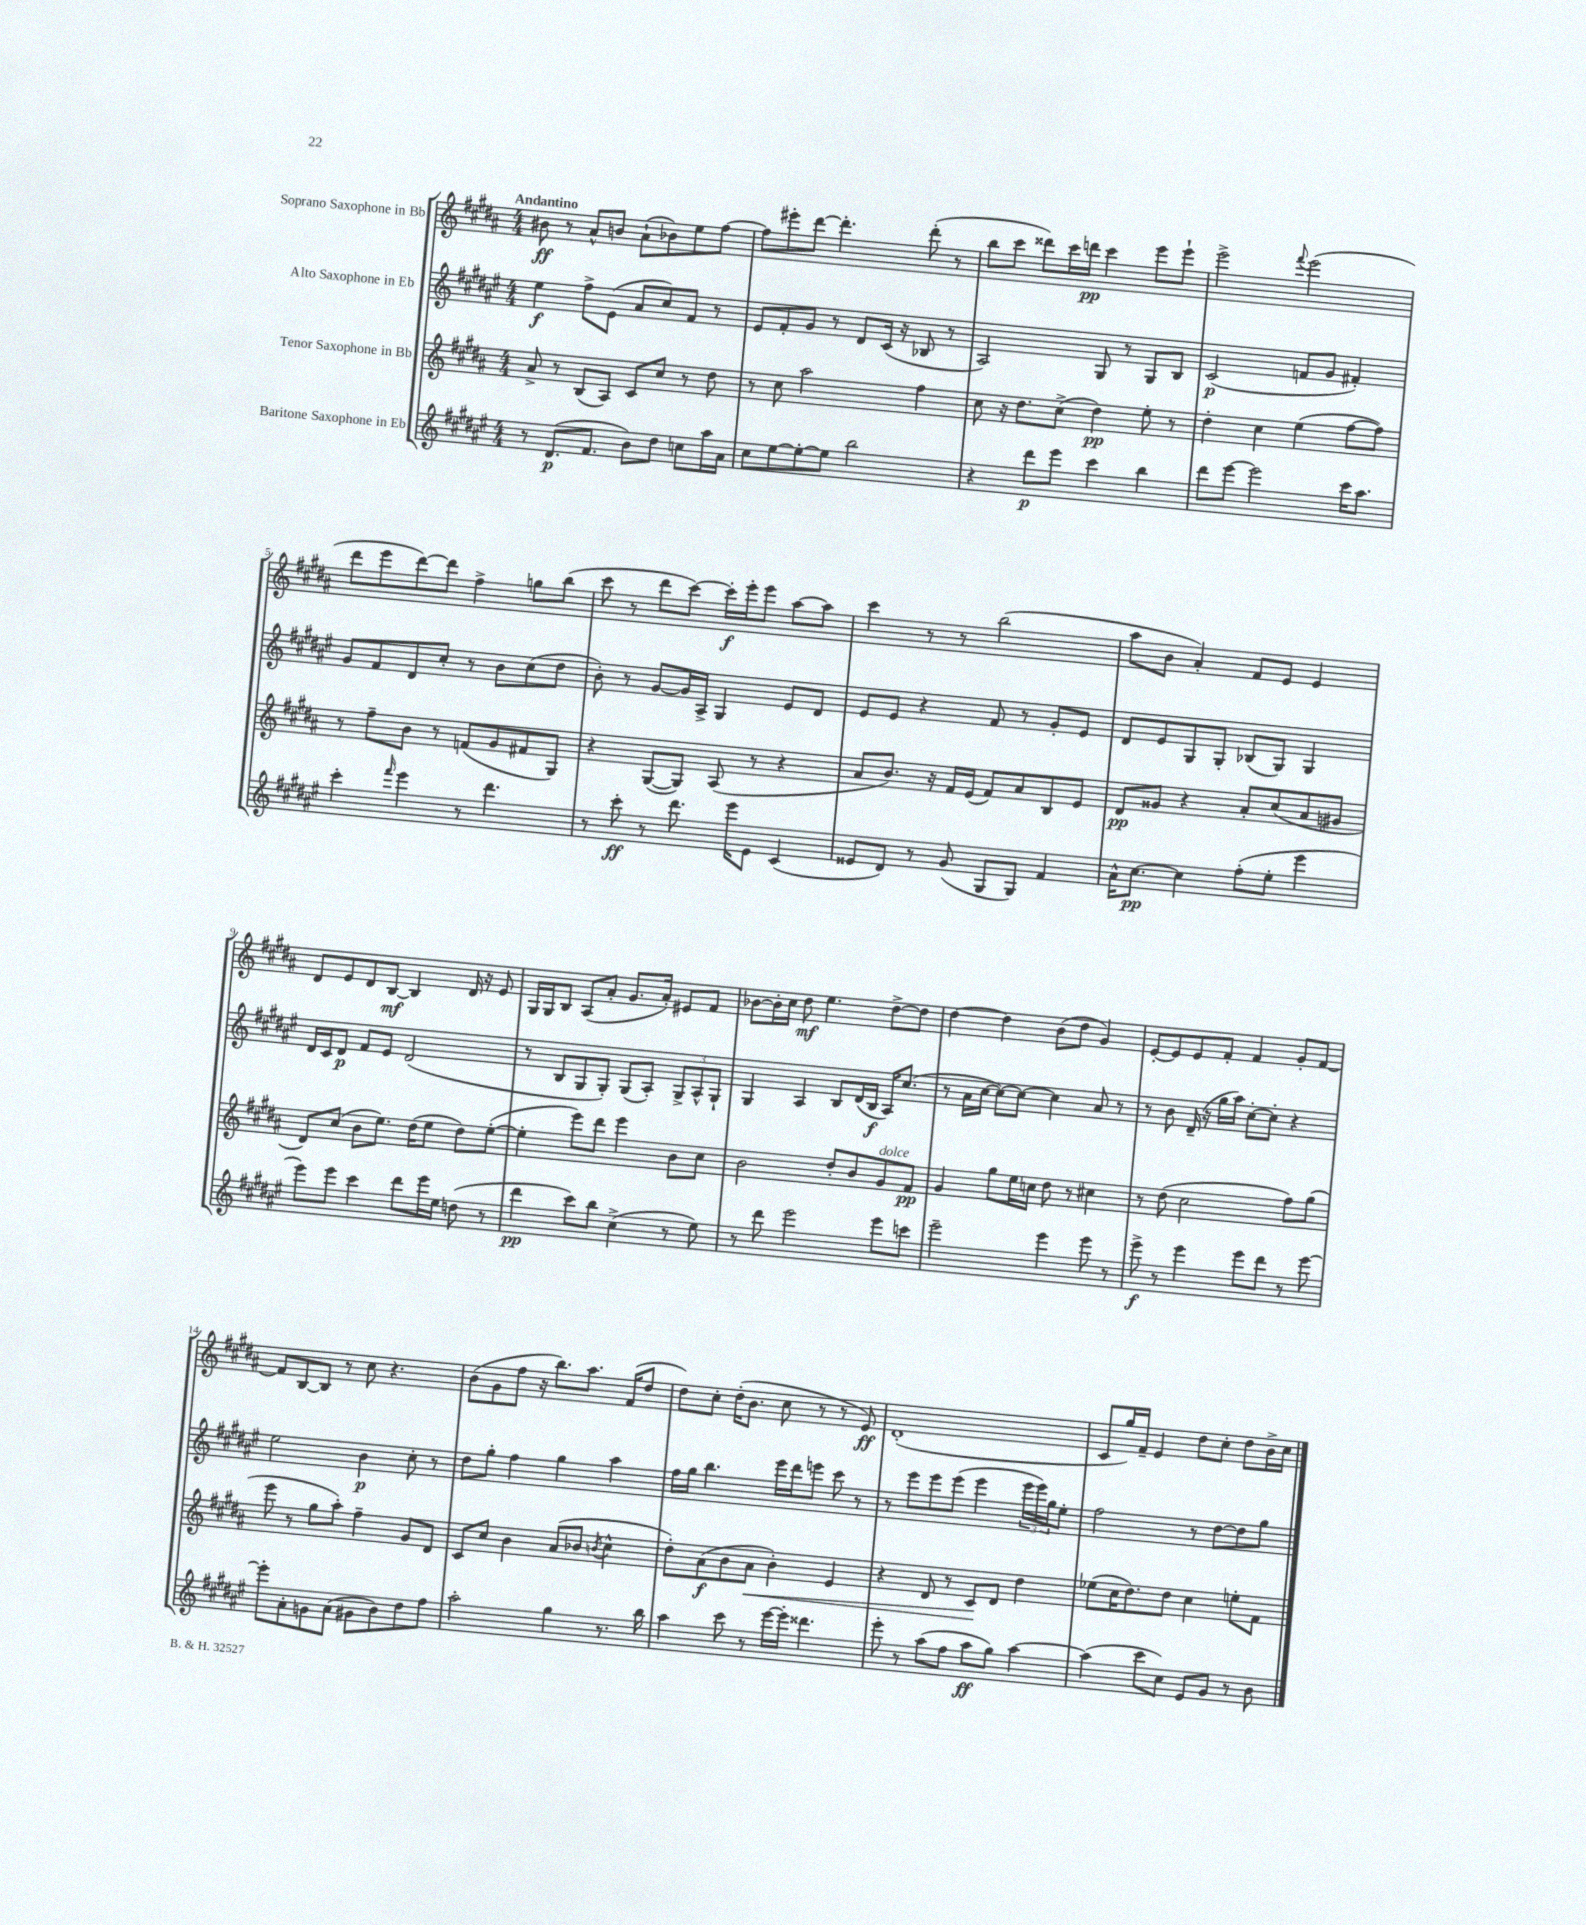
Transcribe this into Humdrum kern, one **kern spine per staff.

**kern	**kern	**kern	**kern
*staff4	*staff3	*staff2	*staff1
*clefG2	*clefG2	*clefG2	*clefG2
*k[f#c#g#d#a#e#]	*k[f#c#g#d#a#]	*k[f#c#g#d#a#e#]	*k[f#c#g#d#a#]
*M4/4	*M4/4	*M4/4	*M4/4
8r	8a#^	4ee#	8b#
(8.d#	8r	.	8r
.	(8B	8ff#^	8a#^^
8.f#	.	.	.
.	8A#)	(8e#	8b
8b)	8c#	8a#	(8a#`
8dd#	8cc#	8cc#)	8b-)
8cc	8r	8f#	8ee
16aa#	8dd#	8r	[8ff#
16a#	.	.	.
=	=	=	=
8cc#	8r	8e#	8ff#]
[8ee#	8cc#	8f#'	8eee#'
8ee#'_	2aa#	8g#	[8ddd#
8ee#]	.	8r	4.ddd#']
2bb	.	8d#	.
.	.	(16c#	.
.	.	16r	.
.	4ff#	8B-	(8ddd#'
.	.	8r	8r
=	=	=	=
4r	8cc#	2A#)	8bb
.	16r	.	8ccc#
.	8.dd#	.	.
8ddd#	.	.	8ddd##)
8eee#	(8cc#^	.	16ccc#
.	.	.	16ddd
4ccc#	4dd#)	8G#	4ccc#
.	.	8r	.
4bb	8ee'	8G#	8eee
.	8r	8B	8eee`
=	=	=	=
8ddd#	4dd#'	(2c#	2eee^
[8eee#	.	.	.
2eee#]	4cc#	.	.
.	.	.	8qqfff#
.	(4ee	8f	(2eee
.	.	8g#	.
16ccc#	[8ff#	4f#')	.
8.aa#	.	.	.
.	8ff#])	.	.
=	=	=	=
4ccc#'	8r	8g#	8ddd#
.	8ff#~	8f#	8eee
16qqfff#	.	.	.
4eee#	8b	8d#	[8ddd#)
.	8r	8cc#'	8ddd#]
8r	(8f	8r	4ff#^
4.ddd#	8g#	8b	.
.	8f#	(8cc#	8gg
.	8G#)	8dd#	(8bb
=	=	=	=
8r	4r	8b')	8ccc#
8ccc#'	.	8r	8r
8r	([8G#	[8g#	8ddd#
8.ddd#	8G#])	16g#]	[8ccc#)
.	.	16A#^	.
.	(8A#	4G#	16ccc#']
16eee#	.	.	16eee'
8e#	8r	.	8eee
(4c#	4r	8e#	[8aa#
.	.	8d#	8aa#]
=	=	=	=
8e##	8a#	8e#	4ccc#
8d#)	8.b)	8e#	.
8r	.	4r	8r
.	16r	.	.
(8g#	16f#	.	8r
.	(16e	.	.
8G#	8f#)	8f#	(2bb
8G#)	8a#	8r	.
4f#	8B	8g#'	.
.	8e	8e#	.
=	=	=	=
16a#^^	8d#	8d#	8aa#
[8.cc#	.	.	.
.	8g##	8e#	8b
4cc#]	4r	8G#	4a#')
.	.	8G#'	.
(8ff#'	8a#'	(8B-	8f#
8ee#'	(8cc#	8G#)	8e
4eee#	8a#	4G#	4e
.	8g#	.	.
=	=	=	=
8eee#)	8d#)	16d#	8d#
.	.	16c#	.
8eee#	(8cc#	8d#	8e
4ccc#	8b	8f#	8d#
.	8.ee)	8e#	[8B
8ddd#	.	(2d#	4B]
.	(16dd#	.	.
16eee#	8ee	.	.
16ee#	.	.	.
(8dd	8dd#)	.	16d#
.	.	.	16r
8r	([8ee'	.	8e
=	=	=	=
4ddd#	4ee']	8r	16G#
.	.	.	16G#
.	.	8B	8B
8ccc#)	8eee)	8G#	(8A#
8bb	8ddd#	8G#')	8a#'
(4cc#^	4eee	(8G#	8.g#
.	.	8A#')	.
.	.	.	16a#')
8r	8b	12G#^	8e#
.	.	12A#^^	.
8ee#)	8cc#	.	8f#
.	.	12G#`	.
=	=	=	=
8r	2b	4G#	[8b-
8ddd#	.	.	16b-']
.	.	.	16cc#
2eee#	.	4A#	8dd#
.	.	.	4.ee
.	8dd#'	8B	.
.	8b	(16d#	.
.	.	16B	.
8eee#	8g#	16A#)	[8dd#^
.	.	(8.cc#	.
8ccc	8f#	.	8dd#]
=	=	=	=
2eee#~	4g#	8r	[4dd#
.	.	16a#	.
.	.	[16cc#	.
.	8gg#	8cc#_)	4dd#]
.	16ee	8cc#_	.
.	16cc	.	.
4eee#	8dd#	4cc#]	(8b
.	8r	.	8dd#
8eee#	4cc#	8a#	4g#)
8r	.	8r	.
=	=	=	=
8eee#^	8r	8r	[8e'
8r	(8dd#	8b	8e]
4eee#	2cc#	(16d#~	8e
.	.	16r	.
.	.	16gg#	8f#'
.	.	16aa#)	.
8eee#	.	[8cc#'	4f#
8ddd#	.	8cc#']	.
8r	8ff#)	4r	8g#'
[8eee#	(8gg#	.	[8f#
=	=	=	=
8eee#']	8eee	2ee#	8f#]
8a#'	8r	.	[8B
8g	8gg#	.	8B]
(8a#	8aa#')	.	8r
8g#	4ff#~	4b	8cc#
8b)	.	.	4.r
8dd#	8g#	8cc#'	.
8ff#	8d#	8r	.
=	=	=	=
2aa#'	8c#	8dd#	(8b
.	8cc#	8gg#'	8g#
.	4b	4ff#	8ff#
.	.	.	16r
.	.	.	8.bb)
4gg#	(8a#	4gg#	.
.	8b-	.	8.aa#
.	8qb	.	.
8.r	4cc#^^	4aa#	.
.	.	.	(16f#
.	.	.	8dd#
16bb	.	.	.
=	=	=	=
4aa#	8dd#')	16ff#	8dd#)
.	.	16gg#	.
.	(8a#	4.bb	8cc#'
8ccc#	8b	.	(16dd#'
.	.	.	8.b
8r	8a#	.	.
[16eee#	4b')	16eee#	8cc#
16eee#']	.	16ddd#	.
4.ddd##	.	8eee	8r
.	4e	8ccc#	8r
.	.	8r	8e)
=	=	=	=
8eee#'	4r	8r	(1d#'
8r	.	8eee#	.
(8aa#	8d#	8eee#	.
8ff#	8r	(8eee#	.
8aa#	8c#	4eee#	.
8gg#)	8d#	.	.
[4aa#	4dd#	24eee#	.
.	.	24eee#)	.
.	.	24gg#	.
.	.	8ee#'	.
=	=	=	=
(4aa#]	(8ee-	2ff#	8c#
.	16cc#	.	16gg#)
.	8.dd#)	.	16f#~
8ccc#	.	.	4e
8cc#)	8dd#	.	.
8e#	4cc#	8r	8dd#
8g#	.	[8dd#	8cc#'
8r	8ee'	8dd#]	8dd#
8b	8f#	8gg#	16b^
.	.	.	16cc#
==	==	==	==
*-	*-	*-	*-
